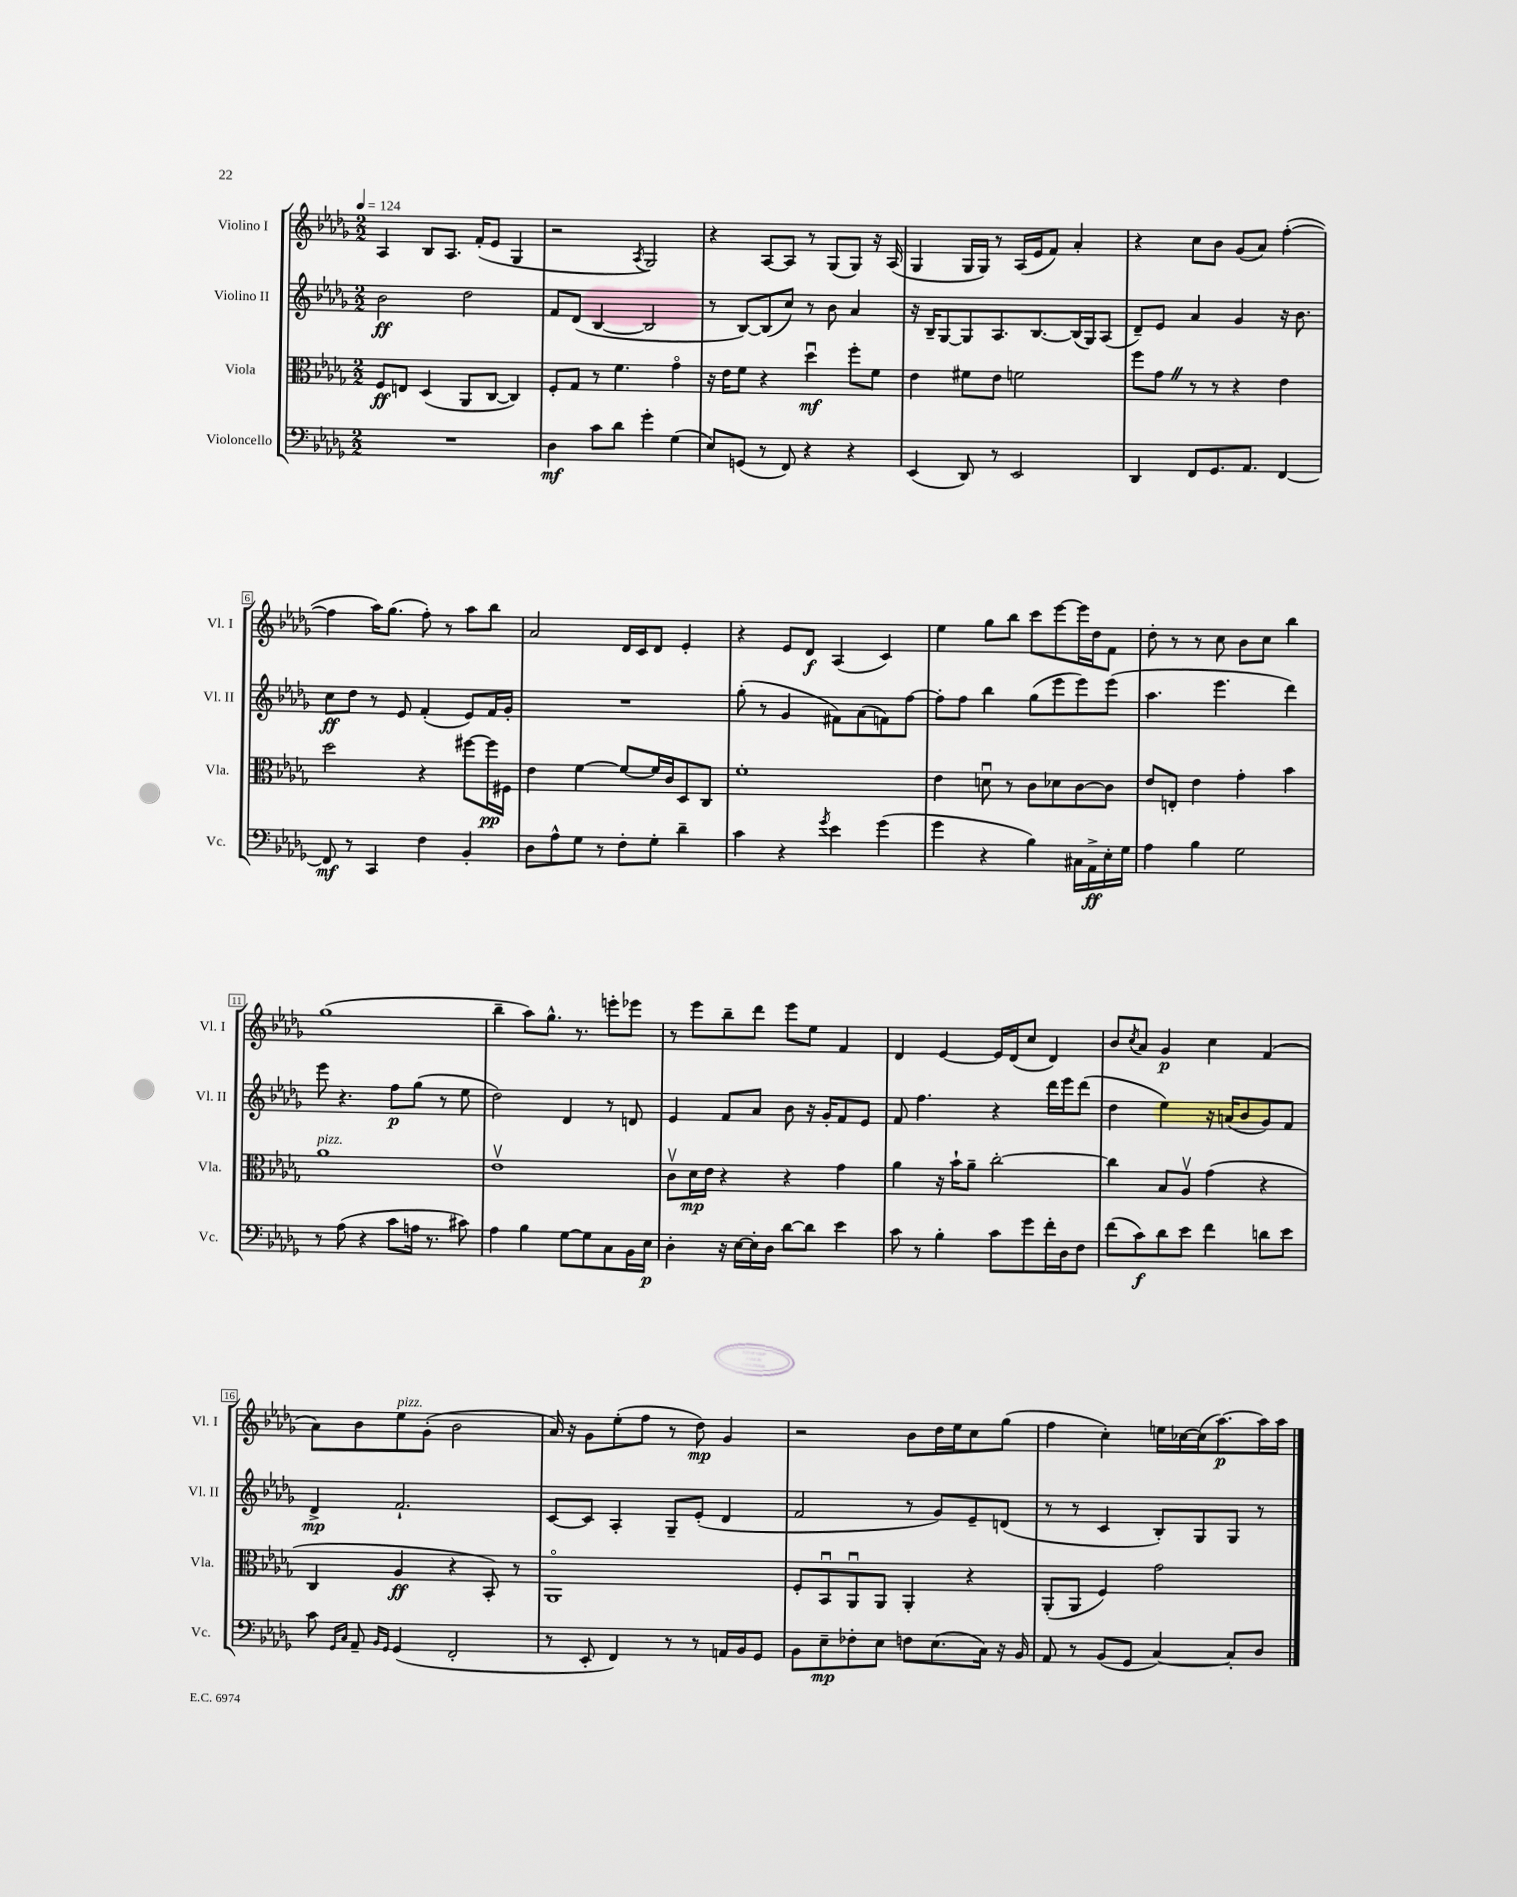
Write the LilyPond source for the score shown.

<<
\new StaffGroup <<
\new Staff = "s0" \with { instrumentName = "Violino I" shortInstrumentName = "Vl. I" } {
    \clef treble \key des \major \numericTimeSignature \time 2/2 \tempo 4 = 124
    aes4 bes8 aes8. f'16-.( ees'8 ges4 |
    r2 \acciaccatura { aes8 } ges2) |
    r4 aes8~ aes8 r8 ges8( ges8) r16 aes16( |
    ges4 ges16 ges16) r8 aes16( ees'16 f'8) aes'4-. |
    r4 c''8 bes'8 ges'8( aes'8) f''4~-.( |
    f''4 aes''16) ges''8.( f''8-.) r8 aes''8 bes''8 |
    aes'2 des'16 c'16 des'8 ees'4-. |
    r4 ees'8 des'8\f aes4( c'4) |
    ees''4 ges''8 bes''8 c'''8 ees'''8~ ees'''16 des''16 f'8 |
    des''8-. r8 r8 c''8 bes'8 c''8 bes''4 |
    ges''1( |
    bes''4-- aes''8) ges''8.-^ r8. e'''8-. ees'''8 |
    r8 ees'''8 bes''8-- des'''8 ees'''8 ees''8 f'4 |
    des'4 ees'4~ ees'16 des'16( c''8 des'4) |
    bes'8 \acciaccatura { c''8 } aes'8 ges'4\p c''4 f'4( |
    aes'8) bes'8 ees''8^\markup { \italic "pizz." } ges'8-.( bes'2 |
    aes'16) r16 ges'8 ees''8-.( f''8 r8 des''8\mp) ges'4 |
    r2 bes'8 des''16 ees''16 c''8 ges''8( |
    f''4 c''4-.) e''16 ces''16~ ces''16( aes''8.~\p) aes''16 aes''16 \bar "|." |
}
\new Staff = "s1" \with { instrumentName = "Violino II" shortInstrumentName = "Vl. II" } {
    \clef treble \key des \major \numericTimeSignature \time 2/2
    bes'2\ff des''2 |
    f'8 des'8( bes4~ bes2 |
    r8 bes8~) bes8( c''8) r8 bes'8 aes'4 |
    r16 bes16-- ges8~ ges8 aes8. bes8.~ bes16( ges16) aes8( |
    des'8--) ees'8 aes'4 ges'4 r16 bes'8. |
    c''8\ff des''8 r8 ees'8 f'4-.( ees'8) f'16 ges'16-. |
    R1 |
    ges''8-.( r8 ges'4 fis'8) aes'8( f'8) f''8~ |
    f''8-. f''8 bes''4 ges''8( ees'''8 ees'''8) ees'''8( |
    aes''4. ees'''4. des'''4) |
    ees'''8 r4. f''8\p ges''8( r8 ees''8 |
    des''2) des'4 r8 d'8 |
    ees'4 f'8 aes'8 bes'8 r16 ges'16-. f'8 ees'8 |
    f'8 f''4. r4 des'''16 ees'''16 des'''8( |
    des''4 ees''4) r16 a'16( bes'8 ges'8) f'8 |
    des'4->\mp f'2.-! |
    c'8~ c'8 aes4-. ges8-- ees'8-.( des'4 |
    f'2 r8 ges'8) ees'8-- d'8( |
    r8 r8 c'4 bes8-.) ges8 ges8 r8 \bar "|." |
}
\new Staff = "s2" \with { instrumentName = "Viola" shortInstrumentName = "Vla." } {
    \clef alto \key des \major \numericTimeSignature \time 2/2
    f8\ff e8 des4( aes,8 c8~ c4) |
    f8-. ges8 r8 f'4. ges'4\flageolet |
    r16 ees'16 f'8 r4 des''4\downbow\mf f''8-. f'8 |
    ees'4 fis'8 ees'8 f'2 |
    f''8 ges'8 \once \override BreathingSign.text = \markup { \musicglyph "scripts.caesura.straight" } \breathe r8 r8 r4 ees'4 |
    des''2 r4 fis''8~ fis''16\pp fis16 |
    ees'4 f'4~ f'8~ f'16 c'16 des8 c8 |
    f'1-. |
    ees'4 d'8\downbow r8 c'8 des'8 c'8~ c'8 |
    ees'8 e8-. ees'4 ges'4-. bes'4 |
    aes'1^\markup { \italic "pizz." } |
    ees'1\upbow |
    c'8\upbow des'16\mp ees'16 r4 r4 ges'4 |
    aes'4 r16 bes'16-! aes'8-- c''2~-. |
    c''4 bes8 aes8\upbow ges'4( r4 |
    c4 aes4\ff r4 bes,8-.) r8 |
    aes,1\flageolet |
    f8-. bes,8\downbow aes,8\downbow aes,8 aes,4-. r4 |
    aes,8-.( aes,8 f4) ges'2 \bar "|." |
}
\new Staff = "s3" \with { instrumentName = "Violoncello" shortInstrumentName = "Vc." } {
    \clef bass \key des \major \numericTimeSignature \time 2/2
    R1 |
    des4\mf c'8 des'8 ges'4-. ges4( |
    ees8) g,8( r8 f,8) r4 r4 |
    ees,4( des,8) r8 ees,2 |
    des,4 f,8 ges,8. aes,8. f,4~ |
    f,8\mf r8 c,4 f4 bes,4-. |
    des8 aes8-^ ges8 r8 f8-. ges8-. des'4-- |
    c'4 r4 \acciaccatura { ges'8 } ees'4 ges'4( |
    ges'4 r4 bes4) cis16 aes,16->\ff ees16-. ges16 |
    aes4 bes4 ges2 |
    r8 aes8( r4 c'8 a16 r8. cis'8) |
    aes4 bes4 ges8~ ges8 c8 bes,16 ees16\p |
    des4-. r16 ees16~ ees16-. des16 des'8~ des'8 ees'4 |
    c'8 r8 bes4-. c'8 ges'8 f'16-. des16 f8 |
    f'8( c'8\f) des'8 ees'8 f'4 d'8 ees'8 |
    c'8 \grace { ges,16 c16 } aes,8-- \grace { bes,16 ges,16 } ges,4( f,2-. |
    r8 ees,8-. f,4) r8 r8 a,16 bes,16 ges,8 |
    bes,8 ees8--\mp fes8-. ees8 f8 ees8.( c16) r16 bes,16 |
    aes,8 r8 bes,8( ges,8 c4~) c8-. des8 \bar "|." |
}
>>
>>
\layout { \context { \Score \override BarNumber.stencil = #(make-stencil-boxer 0.1 0.3 ly:text-interface::print) } }
